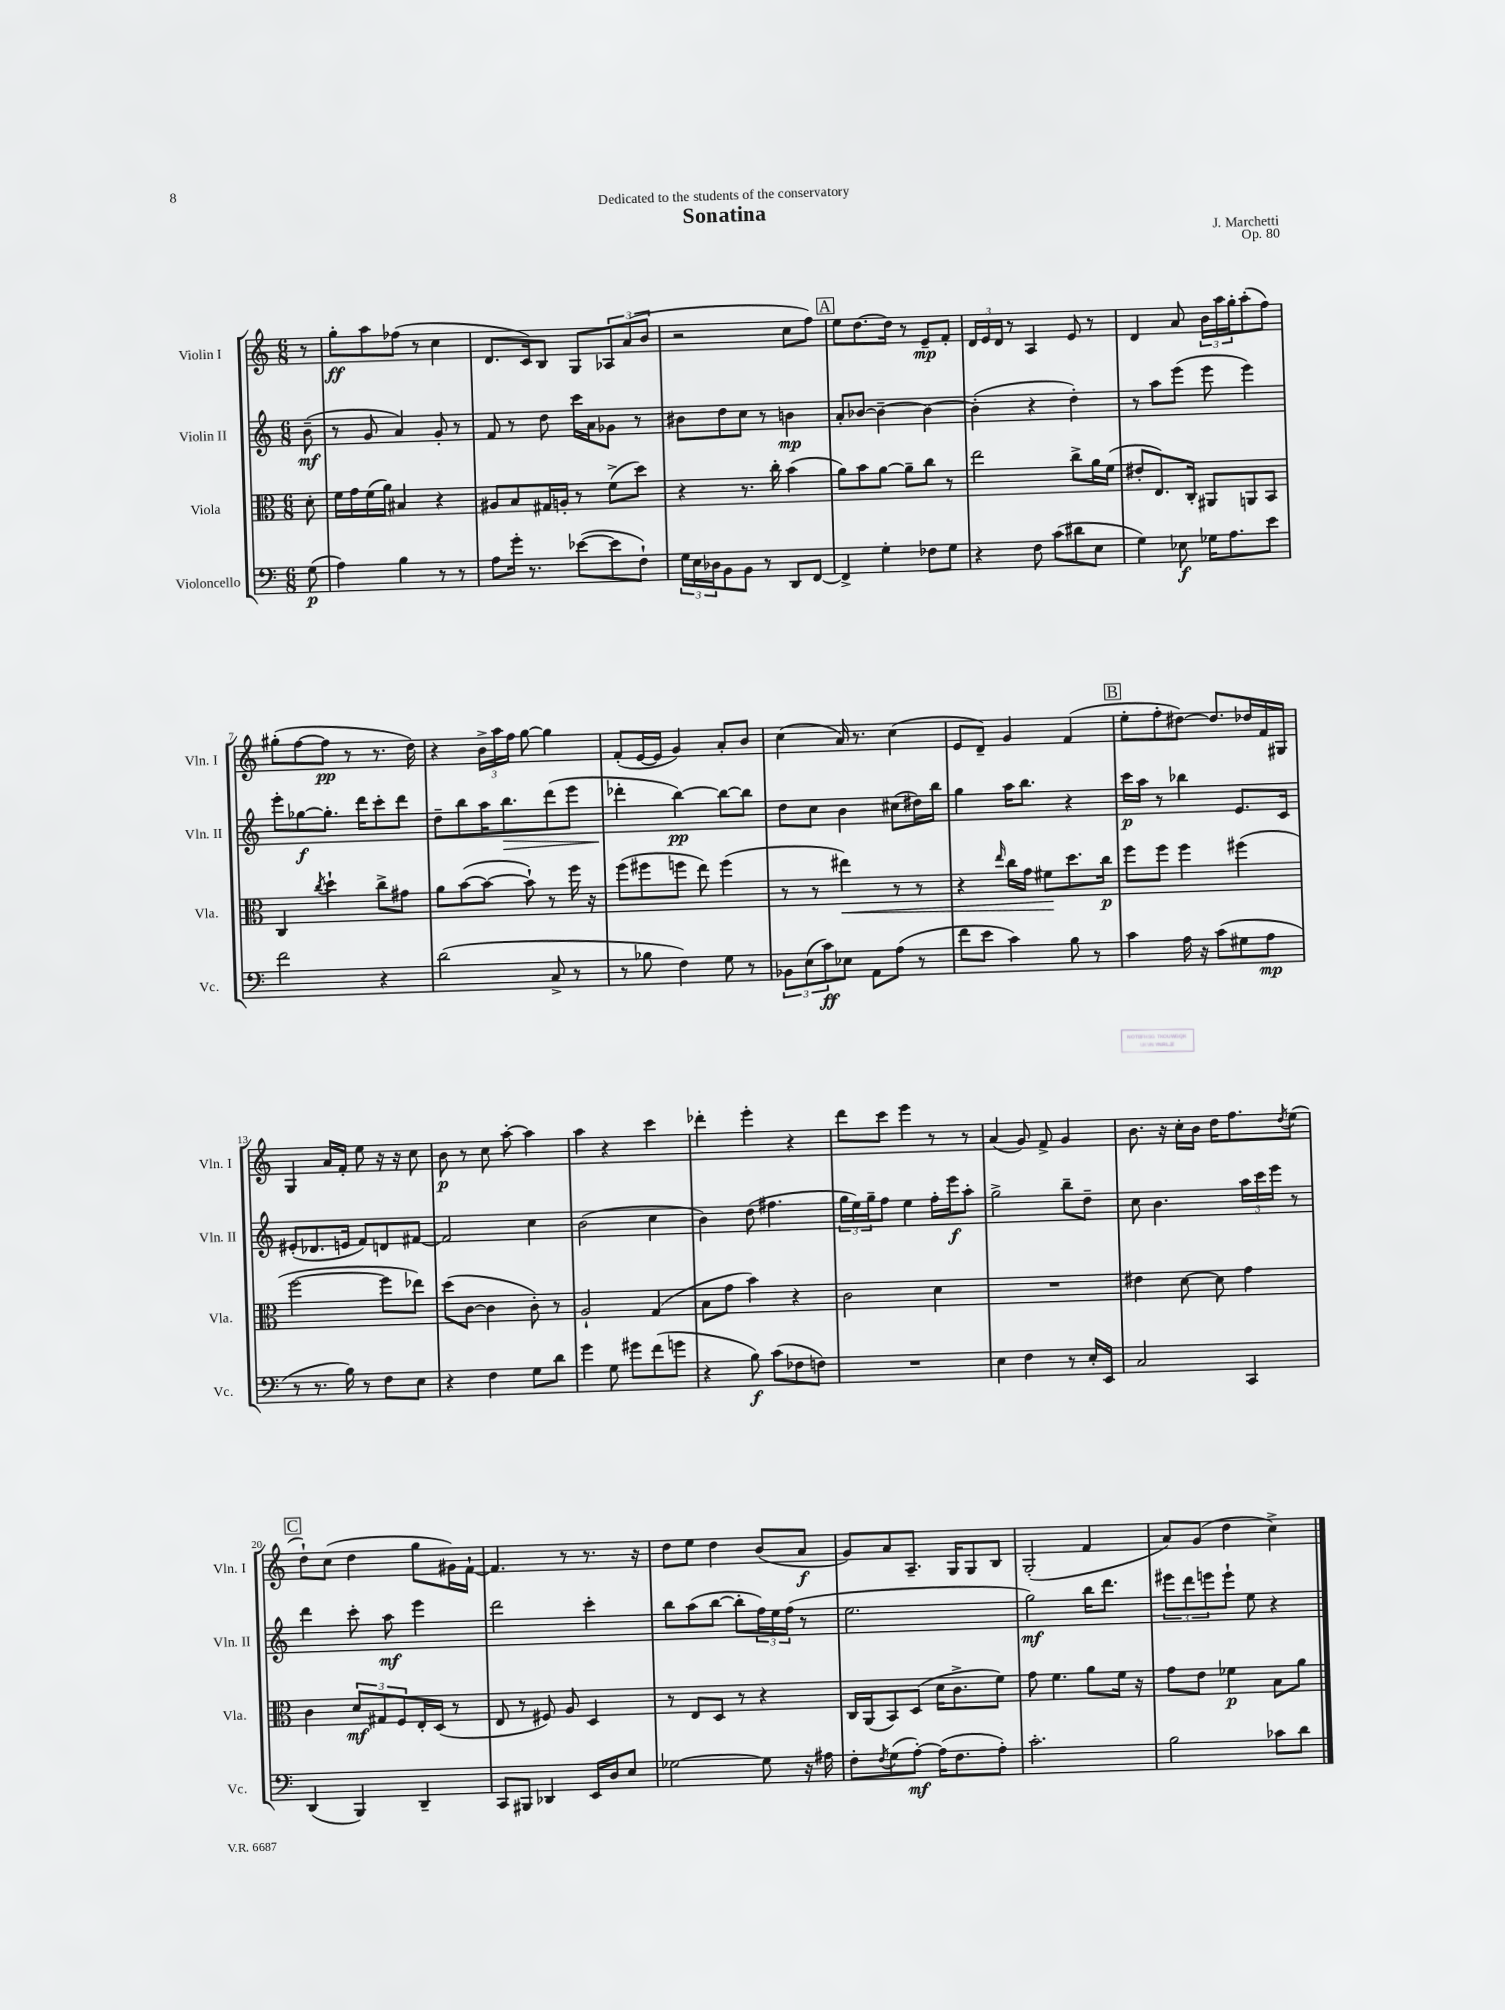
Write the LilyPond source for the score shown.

\header { title = "Sonatina" composer = "J. Marchetti" dedication = "Dedicated to the students of the conservatory" opus = "Op. 80" }
<<
\new StaffGroup <<
\new Staff = "s0" \with { instrumentName = "Violin I" shortInstrumentName = "Vln. I" } {
    \clef treble \key c \major \numericTimeSignature \time 6/8 \partial 8
    r8 |
    g''8-.\ff a''8 fes''8( r8 c''4 |
    d'8. c'16) b8 g8 \tuplet 3/2 { aes8 a'8( b'8 } |
    r2 c''8 f''8) |
    \mark \markup { \box "A" } e''8 d''8.~ d''16 r8 e'8--\mp f'8-. |
    \tuplet 3/2 { d'16 e'16 d'16 } r8 a4 e'8 r8 |
    d'4 a'8 \tuplet 3/2 { b'16 a''16 g''16-. } a''8-.( f''8) |
    gis''8-.( f''8~ f''8\pp r8 r8. d''16) |
    r4 \tuplet 3/2 { b'16-> a''16 f''16 } g''8~ g''4 |
    f'8-.( e'16~ e'16 g'4) a'8-. b'8 |
    c''4( a'16) r8. c''4( |
    e'8 d'8--) g'4 f'4( |
    \mark \markup { \box "B" } e''8-. f''8-. dis''8~) dis''8. des''16 f'16 gis16 |
    g4 a'16 f'16-. e''8 r16 r16 c''8 |
    b'8\p r8 c''8 a''8~-. a''4 |
    a''4 r4 c'''4 |
    des'''4-. e'''4-. r4 |
    d'''8 c'''8 e'''4 r8 r8 |
    a'4( g'8) f'8-> g'4 |
    b'8. r16 c''16-. b'16 d''16 f''8. \acciaccatura { d''8 } e''8( |
    \mark \markup { \box "C" } d''8-!) c''8( d''4 g''8 gis'16) f'16~-! |
    f'4. r8 r8. r16 |
    d''8 e''8 d''4 b'8( a'8\f |
    g'8) a'8 a8.-- g16 g8 b8 |
    g2-.( f'4 |
    a'8) g'8( d''4 c''4->) \bar "|." |
}
\new Staff = "s1" \with { instrumentName = "Violin II" shortInstrumentName = "Vln. II" } {
    \clef treble \key c \major \numericTimeSignature \time 6/8 \partial 8
    b'8--\mf( |
    r8 g'8 a'4) g'8-. r8 |
    f'8 r8 d''8 c'''16 a'16 ges'8 r8 |
    bis'8 d''8 c''8 r8 b'4\mp |
    \mark \markup { \box "A" } a'8-. bes'8~ bes'4~-- bes'4~ |
    bes'4-.( r4 d''4-.) |
    r8 a''8 e'''8( e'''8 e'''4) |
    e'''8-. ges''8~\f ges''8.-. d'''16 c'''8-. d'''8 |
    d''8-- b''8 a''16 b''8.\> d'''8( e'''8 |
    des'''4-.\! b''4~\pp) b''8~ b''8 |
    d''8 c''8 b'4 cis''8( dis''16) b''16 |
    g''4 a''16 b''8. r4 |
    \mark \markup { \box "B" } c'''16\p a''16 r8 bes''4 e'8. c'16 |
    eis'8-.( des'8. e'16 f'8) d'8 fis'8~ |
    fis'2 c''4 |
    b'2( c''4 |
    b'4) d''8( fis''4. |
    \tuplet 3/2 { g''16 e''16) g''16-- } f''8 e''4 f''16-. e'''16\f a''8-. |
    g''2-> b''8-- d''8-- |
    c''8 b'4. \tuplet 3/2 { a''16 c'''16 e'''16 } r8 |
    \mark \markup { \box "C" } d'''4 c'''8-. a''8\mf e'''4 |
    d'''2 c'''4-. |
    b''8 a''8( b''8~ b''8-. \tuplet 3/2 { f''16) e''16 f''16( } r8 |
    e''2. |
    g''2\mf) b''16 d'''8. |
    \tuplet 3/2 { eis'''8 d'''8 e'''8 } e'''8-! e''8 r4 \bar "|." |
}
\new Staff = "s2" \with { instrumentName = "Viola" shortInstrumentName = "Vla." } {
    \clef alto \key c \major \numericTimeSignature \time 6/8 \partial 8
    d'8-. |
    f'16 g'16 f'16( a'16) bis4 r4 |
    ais8 b8 gis16 a16-. r8 f'8->( d''8) |
    r4 r8. c''16-. b'4( |
    \mark \markup { \box "A" } a'8) b'8 a'8~ a'8-- c''8 r8 |
    e''2 c''8-> a'16 f'16( |
    eis'8-. e8.) c16-. ais,8 a,8 b,8 |
    c4 \acciaccatura { c''8 } d''4-! c''8-> gis'8 |
    a'8 b'8~( b'8~ b'8-!) r8 f''16 r16 |
    f''8( fis''8 f''8 e''8) f''4( |
    r8 r8 eis''4\<) r8 r8 |
    r4 \grace { e''16 } c''16 g'16 fis'8\! d''8. c''16\p |
    \mark \markup { \box "B" } f''8 f''8 f''4 fis''4( |
    f''2~ f''8 ees''8) |
    d''8( c'8~ c'4 c'8-.) r8 |
    a2-! g4( |
    b8 g'8 b'4) r4 |
    c'2 d'4 |
    R2. |
    eis'4 d'8~ d'8 g'4 |
    \mark \markup { \box "C" } c'4 \tuplet 3/2 { d'8\mf gis8 f8 } e16-. d16( r8 |
    e8 r8 fis8) a8 d4 |
    r8 e8 d8 r8 r4 |
    c16 a,16( b,8) d8( d'16 c'8.-> f'8) |
    g'8 f'4. a'8 f'16 r16 |
    g'8 e'8 fes'4\p b8 a'8 \bar "|." |
}
\new Staff = "s3" \with { instrumentName = "Violoncello" shortInstrumentName = "Vc." } {
    \clef bass \key c \major \numericTimeSignature \time 6/8 \partial 8
    g8\p( |
    a4) b4 r8 r8 |
    a8 g'16-. r8. ees'8~( ees'8 f8-!) |
    \tuplet 3/2 { g16 e16 des16 } b,8 b,8 r8 d,8 f,8~ |
    \mark \markup { \box "A" } f,4-> g4-. fes8 g8 |
    r4 f8 c'8( dis'8 e8 |
    g4) ees8\f ges16 a8. e'8 |
    f'2 r4 |
    d'2( c8-> r8 |
    r8 bes8 f4) g8 r8 |
    \tuplet 3/2 { bes,8 e8( c'8\ff) } ees8 a,8 a8( r8 |
    f'8 e'8 c'4) b8 r8 |
    \mark \markup { \box "B" } c'4 a16 r16 c'8( gis8 a8\mp |
    r8 r8. b16) r8 f8 e8 |
    r4 f4 g8 d'8 |
    g'4 g8 gis'8 f'8( g'8 |
    r4 b8\f) c'8( fes8 f8) |
    R2. |
    e4 f4 r8 e16-. e,16 |
    c2 c,4 |
    \mark \markup { \box "C" } d,4( b,,4) d,4-- |
    c,8 bis,,8 des,4 e,16 d16 e8 |
    ges2~ ges8 r16 ais16 |
    f8-. \acciaccatura { f8 } g8( a8~-.\mf) a16( f8. a8-.) |
    c'2.-. |
    b2 ces'8 d'8 \bar "|." |
}
>>
>>
